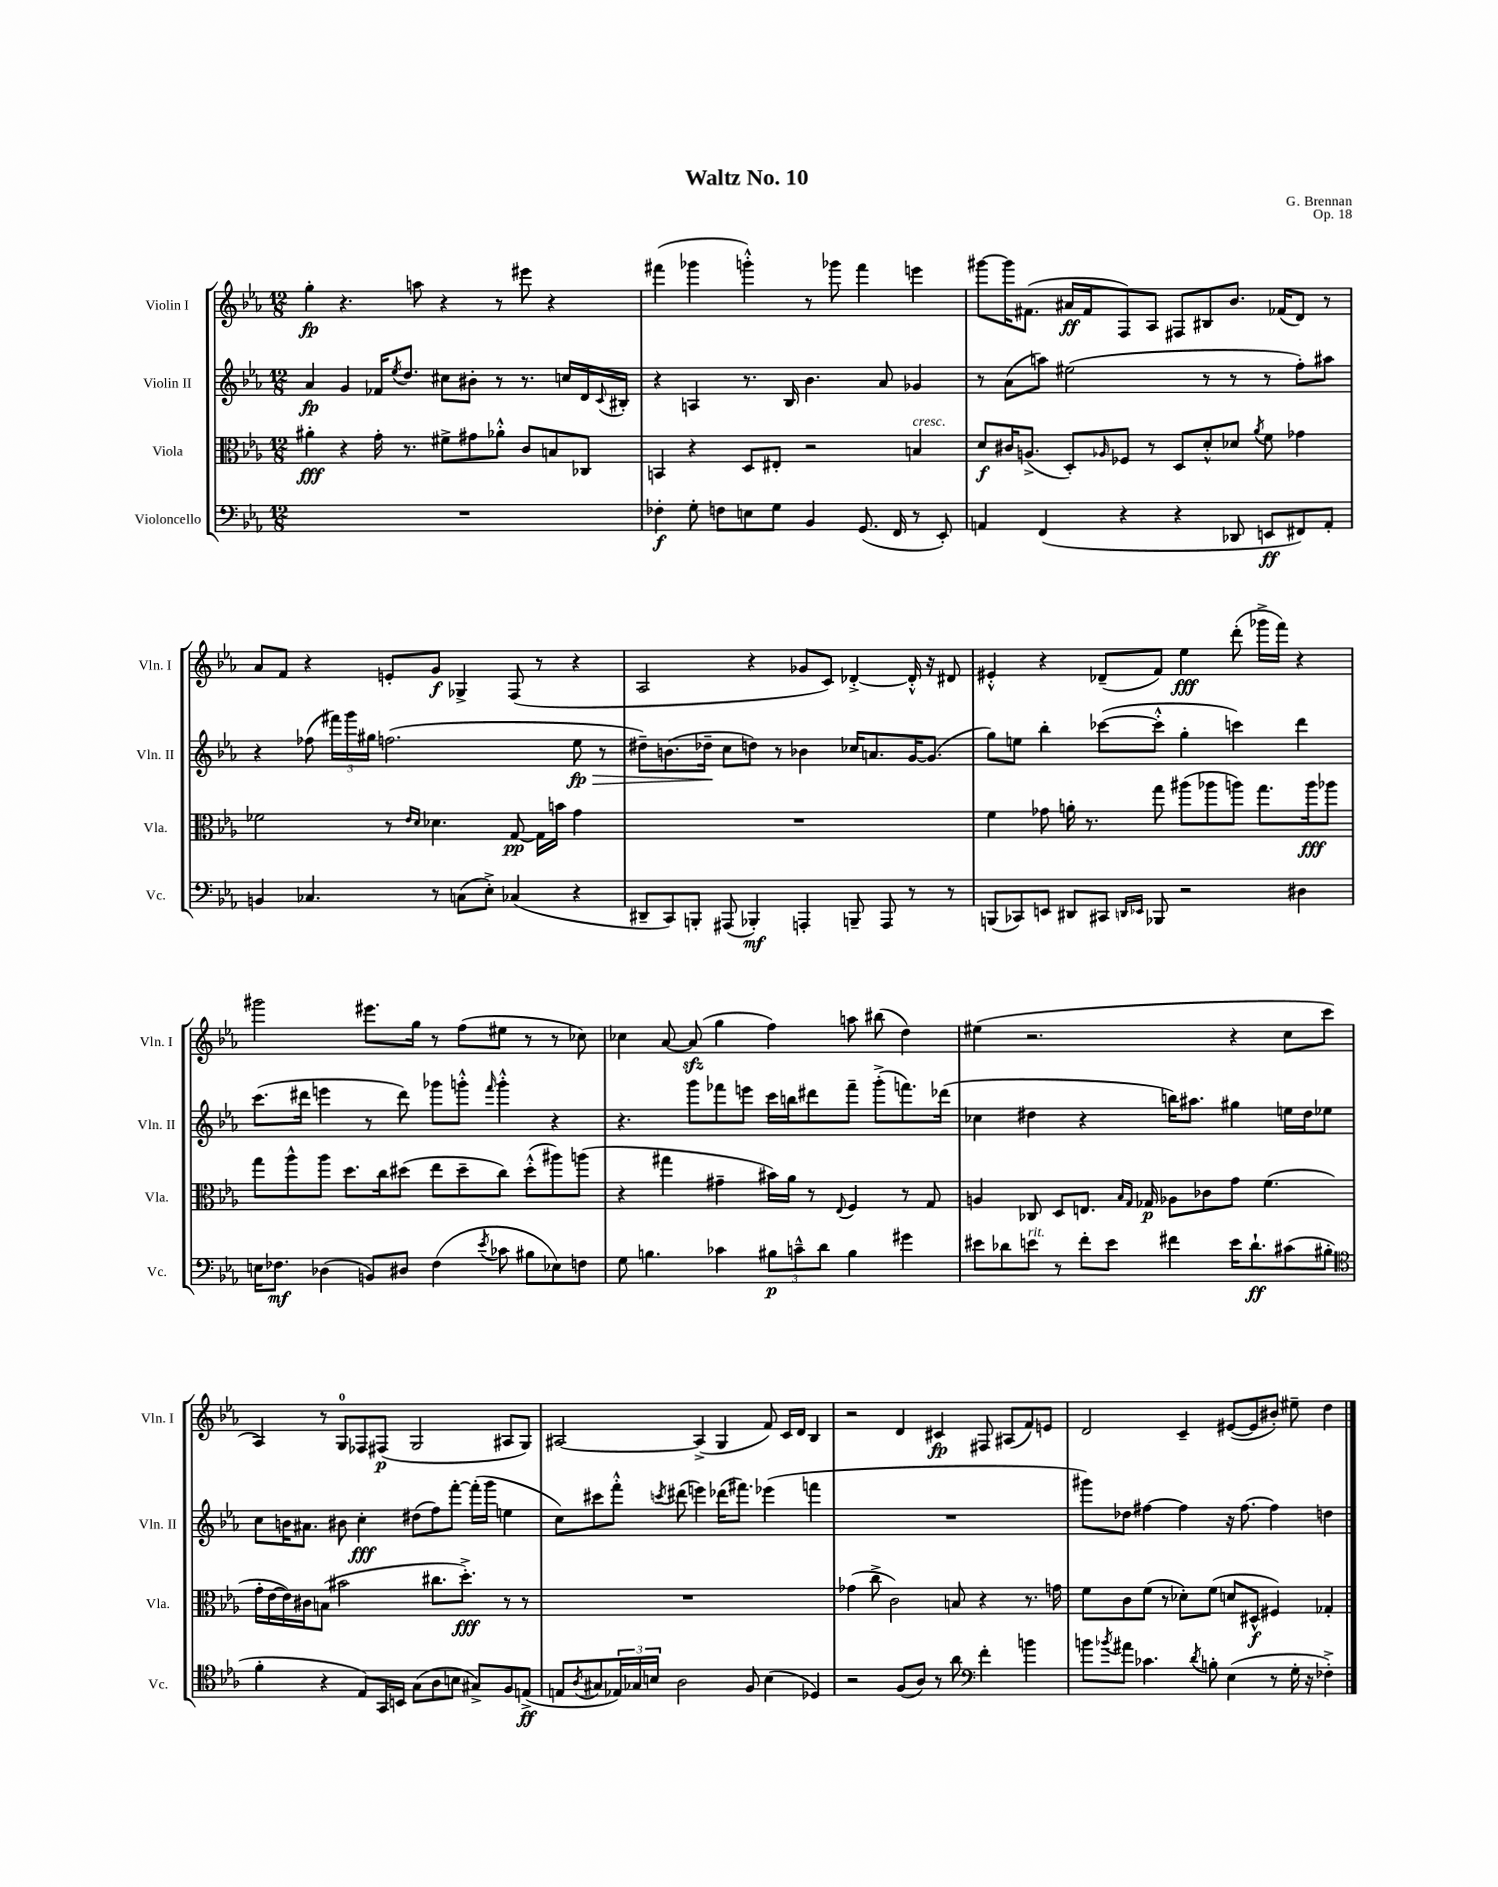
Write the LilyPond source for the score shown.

\header { title = "Waltz No. 10" composer = "G. Brennan" opus = "Op. 18" }
<<
\new StaffGroup <<
\new Staff = "s0" \with { instrumentName = "Violin I" shortInstrumentName = "Vln. I" } {
    \clef treble \key ees \major \numericTimeSignature \time 12/8
    g''4-.\fp r4. a''8 r4 r8 eis'''8 r4 |
    fis'''4( ges'''4 g'''4-.-^) r8 ges'''8 fis'''4 e'''4 |
    gis'''8~ gis'''16 fis'8.( ais'16\ff fis'16 f8) aes8 fis8 bis8 bes'8. fes'16( d'8) r8 |
    aes'8 f'8 r4 e'8-. g'8\f ges4-> f8( r8 r4 |
    aes2 r4 ges'8 c'8) des'4~-.-> des'16-.-^ r16 dis'8 |
    eis'4-.-^ r4 des'8--( f'8) ees''4\fff d'''8-.( ges'''16-> f'''16) r4 |
    gis'''2 eis'''8. g''16 r8 f''8( eis''8 r8 r8 ces''8) |
    ces''4 aes'8~ aes'8\sfz( g''4 f''4) a''8 bis''8( d''4) |
    eis''4( r2. r4 c''8 c'''8 |
    aes4) r8 g8-0 fes8 fis8\p( g2 ais8 g8) |
    ais2~ ais4->( g4 f'8) c'16 d'16 bes4 |
    r2 d'4 cis'4\fp fis8 ais8( f'8) e'8 |
    d'2 c'4-- eis'8~( eis'8 bis'8-.) eis''8-- d''4 \bar "|." |
}
\new Staff = "s1" \with { instrumentName = "Violin II" shortInstrumentName = "Vln. II" } {
    \clef treble \key ees \major \numericTimeSignature \time 12/8
    aes'4\fp g'4 fes'16 \acciaccatura { ees''8 } d''8. cis''8 bis'8-. r8 r8. c''16 d'16 \appoggiatura { c'8 } bis16-. |
    r4 a4 r8. bes16 bes'4. aes'8 ges'4 |
    r8 aes'8( a''8) eis''2( r8 r8 r8 f''8-.) ais''8 |
    r4 fes''8( \tuplet 3/2 { fis'''16) g'''16 gis''16 } f''2.( ees''8\fp\> r8 |
    dis''8--) b'8.( des''16--\! c''8 d''8) r8 bes'4 ces''16 a'8. g'16~ g'8.( |
    g''8) e''8 bes''4-. ces'''8~( ces'''8-.-^ g''4-. c'''4) d'''4 |
    c'''8.( dis'''16 e'''4 r8 dis'''8) ges'''8 g'''8-.-^ \grace { f'''16 } g'''4-.-^ r4 |
    r4. g'''8 fes'''8 e'''8 c'''16 b''16 dis'''8 fes'''8-- g'''8-.->( f'''8.) des'''16( |
    ces''4 dis''4 r4 b''16) ais''8. gis''4 e''16 dis''16 ees''8 |
    c''8 b'16 ais'8. bis'8 c''4-.\fff dis''8( f''8) f'''8~-. f'''16-.( g'''16 e''4 |
    c''8) cis'''8 f'''8-.-^ \acciaccatura { c'''8 } dis'''8( e'''4) des'''16( fis'''8.) ees'''4( f'''4 |
    R1. |
    gis'''8) des''8 fis''4~ fis''4 r16 fis''8.~ fis''4 d''4 \bar "|." |
}
\new Staff = "s2" \with { instrumentName = "Viola" shortInstrumentName = "Vla." } {
    \clef alto \key ees \major \numericTimeSignature \time 12/8
    ais'4-.\fff r4 g'16-. r8. fis'8-> gis'8 aes'8-.-^ c'8 b8 ces8 |
    b,4 r4 d8 eis8-. r2 b4^\markup { \italic "cresc." } |
    d'8\f cis'16 a8.->( d8-.) \grace { aes16 } fes8 r8 d8 d'8-.-^ des'8 \acciaccatura { aes'8 } f'8 ges'4 |
    fes'2 r8 \grace { ees'16 d'16 } des'4. g8~\pp g16 b'16 g'4 |
    R1. |
    f'4 ges'8 a'16-. r8. g''8 ais''8( aes''8 a''8) g''8. a''16\fff aes''8 |
    g''8 aes''8-^ aes''8 d''8. c''16 dis''8( ees''8 dis''8-- c''8) dis''8-.-^( ais''8) a''8( |
    r4 gis''4 gis'4-- bis'16) aes'16 r8 \appoggiatura { ees8 } f4 r8 g8 |
    a4 ces8 d8 e8. \grace { bes16 g16 } ges16\p aes8 ces'8 g'8 f'4.( |
    g'16-. ees'16~ ees'16) cis'16 b8( bis'2 cis''8. d''8.-.->\fff) r8 r8 |
    R1. |
    ges'4( c''8-> c'2) b8 r4 r8. g'16 |
    f'8 c'8 f'8( r8 des'8-.) f'8( d'8 dis8-^\f fis4) ges4-. \bar "|." |
}
\new Staff = "s3" \with { instrumentName = "Violoncello" shortInstrumentName = "Vc." } {
    \clef bass \key ees \major \numericTimeSignature \time 12/8
    R1. |
    fes4-.\f g8-. f8 e8 g8 bes,4 g,8.( f,16 r8 ees,8-.) |
    a,4 f,4( r4 r4 des,8 e,8\ff fis,8) a,8-. |
    b,4 ces4. r8 c8( ees8-.->) ces4( r4 |
    dis,8-- c,8) b,,8-. ais,,8( bes,,4-.\mf) a,,4-. b,,8-- a,,8 r8 r8 |
    b,,8( ces,8) e,8 dis,8 cis,8 \grace { d,16 ees,16 } bes,,8 r2 dis4 |
    e16 fes8.\mf des4( b,8) dis8 fes4( \acciaccatura { ees'8 } ces'8 bis8 ees8) f8 |
    g8 b4. ces'4 \tuplet 3/2 { bis8\p c'8---^ d'8 } bis4 gis'4 |
    eis'8 des'8 e'8^\markup { \italic "rit." } r8 f'8-. e'8 fis'4 e'16 des'8.-!\ff cis'8( bis8-. |
    \clef tenor f'4-. r4 ees8) g,16 b,16 g8( aes8 b8 gis8->) f8 e8->\ff( |
    e8 \acciaccatura { aes8 } gis8 \tuplet 3/2 { ees16) ges16 b16 } aes2 f8 b4( des4) |
    r2 f8( aes8) r8 aes'8 \clef bass f'4-. b'4 |
    b'8 \acciaccatura { bes'8 } ais'8 ces'4. \acciaccatura { d'8 } b8-. ees4( r8 g16-. r16 fes4-.->) \bar "|." |
}
>>
>>
\layout { \context { \Score \remove "Bar_number_engraver" } }
